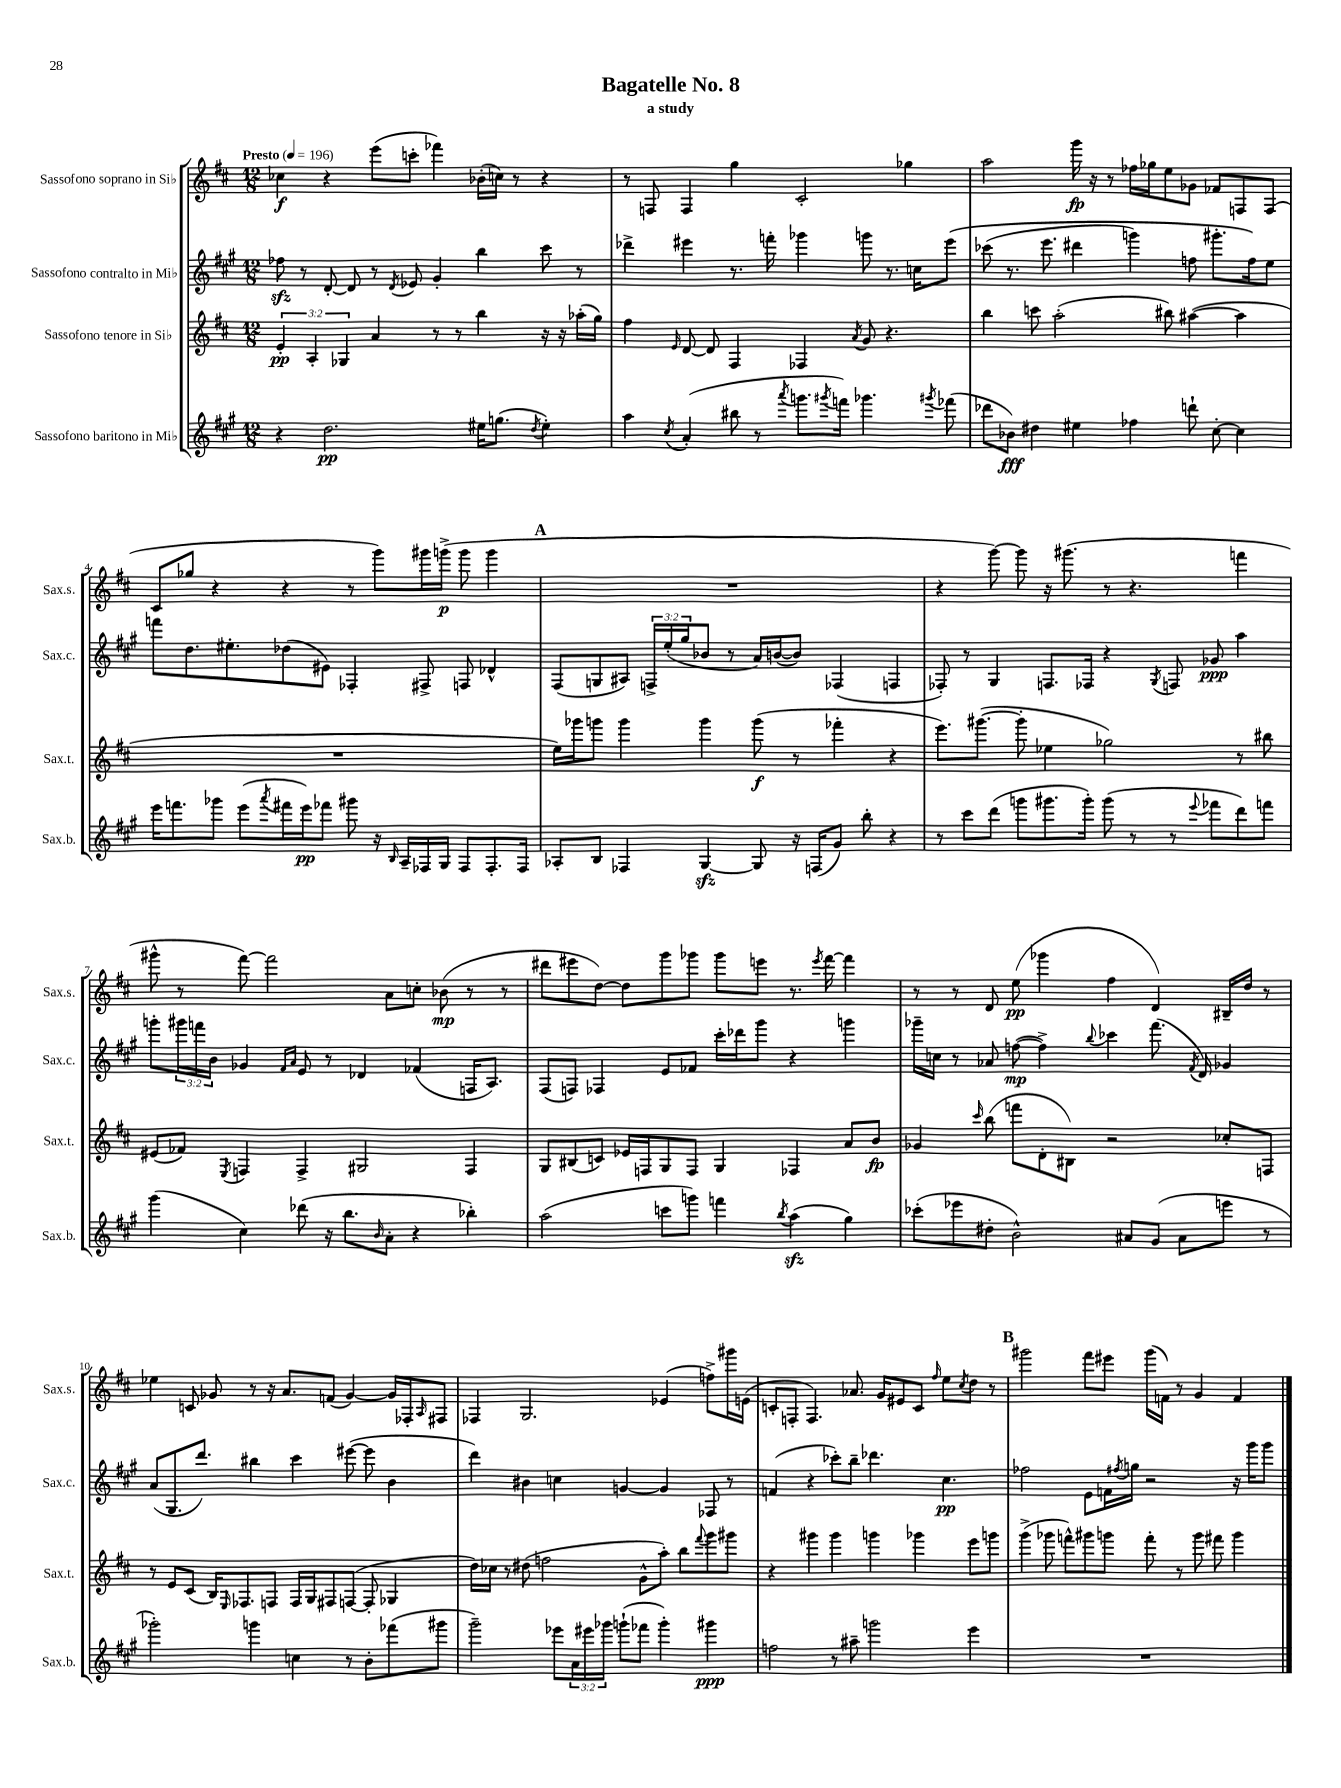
\header { title = "Bagatelle No. 8" subtitle = "a study" }
<<
\new StaffGroup <<
\new Staff = "s0" \with { instrumentName = "Sassofono soprano in Sib" shortInstrumentName = "Sax.s." } {
    \clef treble \key d \major \numericTimeSignature \time 12/8 \tempo "Presto" 4 = 196
    ces''4\f r4 e'''8( c'''8-. fes'''4) bes'16-.( c''16) r8 r4 |
    r8 f8 f4 g''4 cis'2-. ges''4 |
    a''2 g'''16\fp r16 r8 fes''16 ges''16 e''8 ges'8 fes'8 f8 f8( |
    cis'8 ges''8 r4 r4 r8 g'''8) gis'''16 g'''16->\p( g'''8 g'''4 |
    \mark \markup { \bold "A" } R1. |
    r4 g'''8~) g'''8 r16 gis'''8.( r8 r4. f'''4 |
    gis'''8-^ r8 fis'''8~) fis'''2 a'8 c''8-. bes'8\mp( r8 r8 |
    dis'''8 eis'''8 d''8~) d''8 g'''8 ges'''8 ges'''8 e'''8 r8. \acciaccatura { e'''8 } fis'''16~ fis'''4 |
    r8 r8 d'8 e''8\pp( ges'''4 fis''4 d'4) bis16-- d''16 r8 |
    ees''4 c'8 ges'8 r8 r16 a'8. f'8( ges'4~) ges'16 fes16-. \grace { a16 } fis8 |
    fes4 g2. ees'4( f''8->) gis'''16 e'16( |
    c'8-. f8-. f4.) aes'8. g'16 eis'8 c'8 \grace { fis''16 } e''8 \acciaccatura { cis''8 } d''8 r8 |
    \mark \markup { \bold "B" } gis'''2 fis'''8 eis'''8 gis'''16( f'16) r8 g'4 f'4 \bar "|." |
}
\new Staff = "s1" \with { instrumentName = "Sassofono contralto in Mib" shortInstrumentName = "Sax.c." } {
    \clef treble \key a \major \numericTimeSignature \time 12/8 \override Staff.TupletNumber.text = #tuplet-number::calc-fraction-text
    fes''8\sfz r8 d'8~-. d'8 r8 \acciaccatura { d'8 } ees'8 gis'4-. b''4 cis'''8 r8 |
    des'''4-> eis'''4 r8. f'''16-. ges'''4 g'''8 r8. c''16 eis'''8\( |
    ces'''8( r8. e'''8. dis'''4 g'''4) f''8 gis'''8.-. f''16\) e''8 |
    f'''8 d''8. eis''8.-. des''8( eis'8) fes4-. fis8-> f8 des'4-^ |
    \mark \markup { \bold "A" } fis8( g8 ais8) \tuplet 3/2 { f16-> e''16-.( gis''16 } bes'8 r8 a'16) b'16~( b'8) fes4( f4 |
    fes8-.) r8 gis4 f8. fes16 r4 \acciaccatura { gis8 } f8 ges'8\ppp a''4 |
    g'''8-. \tuplet 3/2 { gis'''16 f'''16 b'16 } ges'4 \grace { fis'16 a'16 } e'8 r8 des'4 fes'4( f16 a8.) |
    fis8( f8) fes4 e'8 fes'8 cis'''16-. des'''16 gis'''8 r4 g'''4 |
    ges'''16-- c''16 r8 aes'8 f''8~\mp( f''4->) \appoggiatura { b''8 } ces'''4 fis'''8.( \acciaccatura { fis'8 } d'16) ges'4 |
    a'8( gis8. d'''8.) bis''4 cis'''4 eis'''8~( eis'''8 b'4 |
    d'''4) bis'4 c''4 g'4~ g'4 fes8 r8 |
    f'4( r4 ces'''8-.) b''8-- des'''4. cis''4.\pp |
    \mark \markup { \bold "B" } fes''2 e'8 f'16 \acciaccatura { fis''8 } g''16 r2 r16 gis'''16 gis'''8 \bar "|." |
}
\new Staff = "s2" \with { instrumentName = "Sassofono tenore in Sib" shortInstrumentName = "Sax.t." } {
    \clef treble \key d \major \numericTimeSignature \time 12/8 \override Staff.TupletNumber.text = #tuplet-number::calc-fraction-text
    \tuplet 3/2 { e'4-.\pp a4-. ges4 } a'4 r8 r8 b''4 r16 r16 aes''16-.( g''16) |
    fis''4 \grace { e'16 } d'8~ d'8 fis4 fes4 \acciaccatura { a'8 } g'8 r4. |
    b''4 c'''8 a''2-.( bis''8) ais''4~( ais''4 |
    R1. |
    \mark \markup { \bold "A" } e''16) ges'''16 g'''8 g'''4 g'''4 g'''8\f( r8 fes'''4-. r4 |
    e'''8.) gis'''8.~( gis'''8-. ees''4 ges''2) r8 bis''8 |
    eis'8( fes'8) \acciaccatura { e8 } f4 f4-> gis2 f4 |
    g8 bis8( c'8) ees'16 f16 g8 f8 g4 fes4 a'8 b'8\fp |
    ges'4 \grace { cis'''16 } b''8( f'''8 d'8-. bis8) r2 ces''8-. f8 |
    r8 e'8 cis'8( b16) \grace { e16 } fes8. f8 f16 g16 fis8 f8~( f8-. ges4 |
    d''16) ces''16 r8 dis''8( f''2 g'8-^ a''8-.) b''8 \appoggiatura { fis'''8 } g'''8 gis'''8 |
    r4 gis'''4 gis'''4 g'''4 ges'''4 e'''8 g'''8 |
    \mark \markup { \bold "B" } g'''4->( ges'''8 f'''8-^) gis'''8 g'''8 f'''8-. r8 g'''8 fis'''8 g'''4 \bar "|." |
}
\new Staff = "s3" \with { instrumentName = "Sassofono baritono in Mib" shortInstrumentName = "Sax.b." } {
    \clef treble \key a \major \numericTimeSignature \time 12/8 \override Staff.TupletNumber.text = #tuplet-number::calc-fraction-text
    r4 d''2.\pp eis''16 g''8.( \acciaccatura { d''8 } eis''4-.) |
    a''4 \acciaccatura { cis''8 } a'4-.( bis''8 r8 \acciaccatura { a'''8 } g'''8. \acciaccatura { gis'''8 } f'''16) ges'''4. \acciaccatura { gis'''8 } fes'''8( |
    des'''8 bes'8\fff) dis''4 eis''4 fes''4 d'''8-! cis''8~-. cis''4 |
    e'''16 f'''8. ges'''8 e'''8( \acciaccatura { a'''8 } fis'''16 e'''16\pp) fes'''8 gis'''8 r16 \grace { b16 } a16-- fes16 gis16 fes8 fes8.-. fes16 |
    \mark \markup { \bold "A" } aes8-. b8 fes4 gis4~\sfz gis8 r16 f16( gis'8) b''8-. r4 |
    r8 cis'''8 d'''8( g'''8 gis'''8. gis'''16-.) gis'''8( r8 r8 \appoggiatura { e'''8 } fes'''8 d'''8) f'''8 |
    gis'''4( cis''4) des'''8( r16 b''8. \grace { b'16 } a'8-. r4 bes''4-.) |
    a''2( c'''8 g'''8) f'''4 \acciaccatura { b''8 } a''4\sfz( gis''4) |
    ces'''8-.( ees'''8 dis''8-. b'2-^) ais'8 gis'8( ais'8 e'''8 r8 |
    ges'''2-.) g'''4 c''4 r8 b'8-. fes'''8( gis'''8 |
    gis'''2--) ees'''8 \tuplet 3/2 { a'16 eis'''16 ges'''16 } g'''8-!( fes'''8 g'''4-.) gis'''4\ppp |
    f''2 r8 ais''8-- g'''2 e'''4 |
    \mark \markup { \bold "B" } R1. \bar "|." |
}
>>
>>
